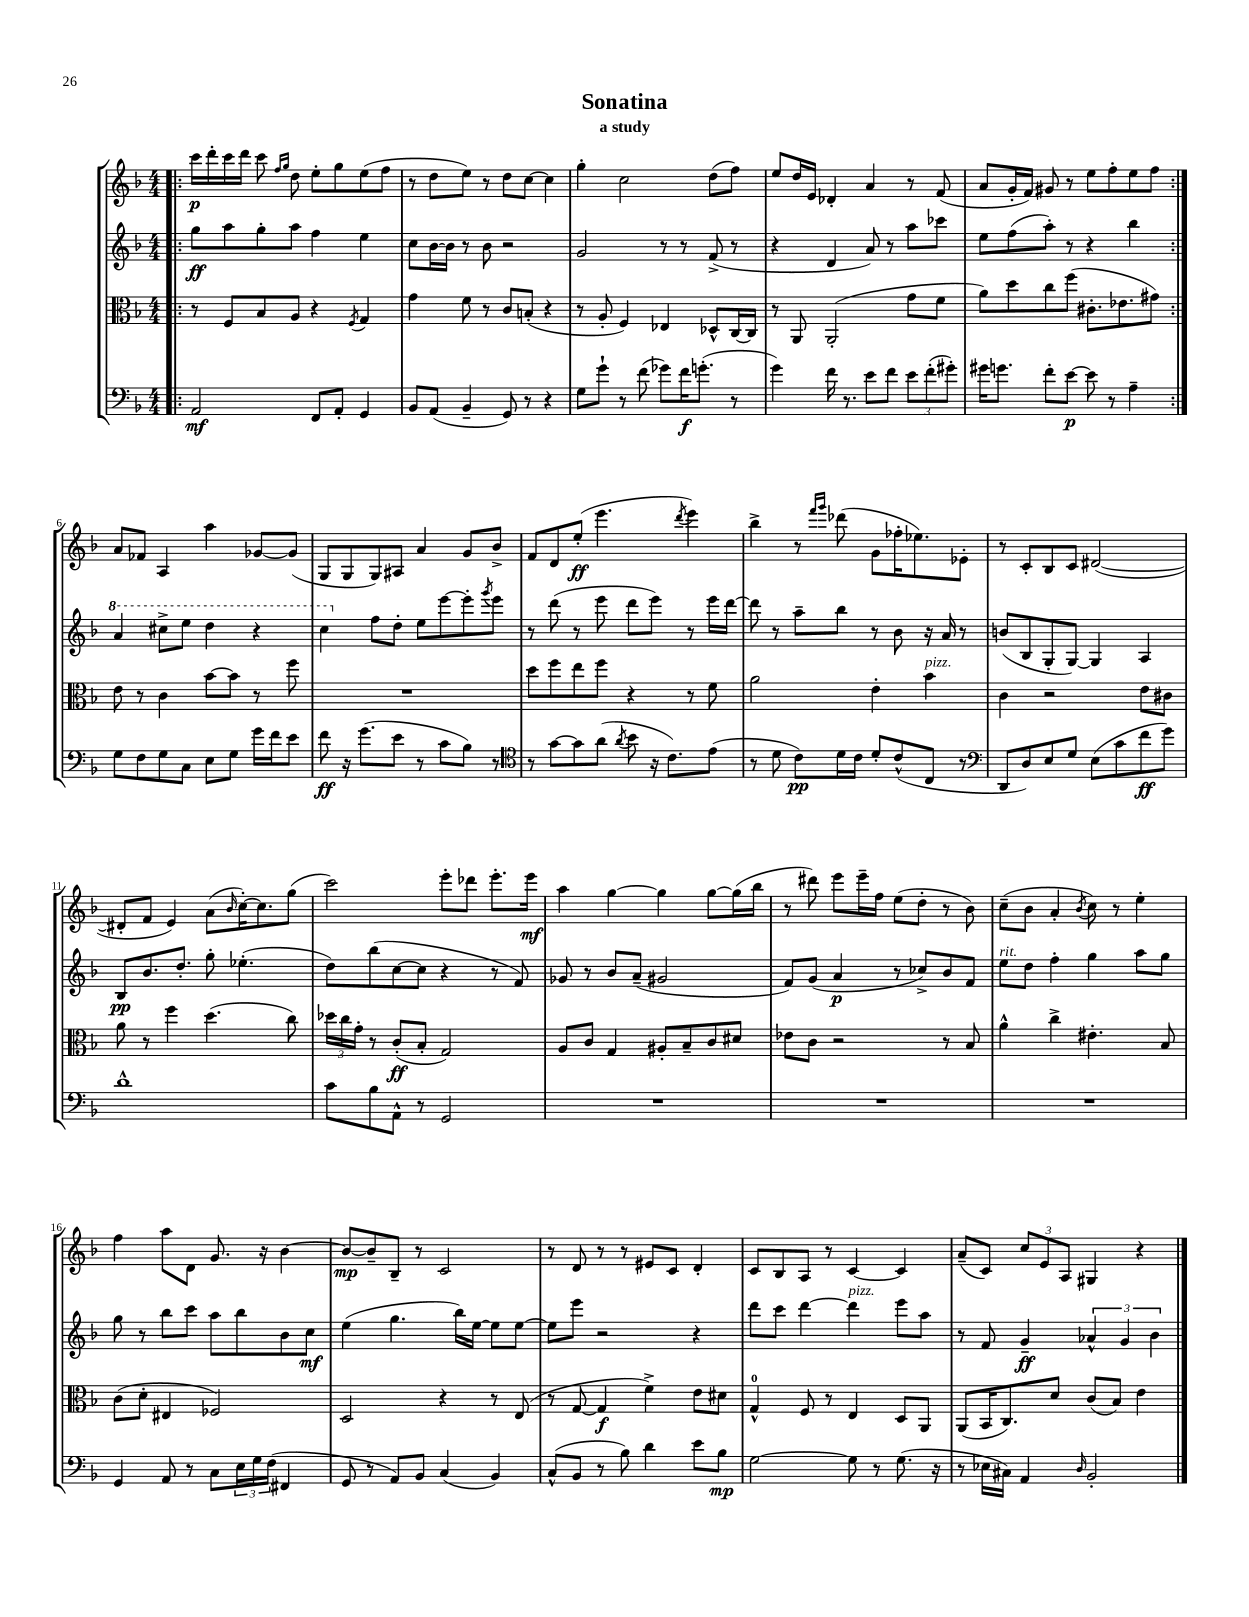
\header { title = "Sonatina" subtitle = "a study" }
<<
\new StaffGroup <<
\new Staff = "s0" {
    \clef treble \key f \major \numericTimeSignature \time 4/4
    \repeat volta 2 { \bar ".|:" c'''16\p d'''16-. c'''16 d'''16 c'''8 \grace { f''16 g''16 } d''8 e''8-. g''8 e''8( f''8 |
    r8 d''8 e''8) r8 d''8 c''8~ c''4 |
    g''4-. c''2 d''8( f''8) |
    e''8 d''16 e'16 des'4-. a'4 r8 f'8( |
    a'8 g'16-. f'16) gis'8 r8 e''8 f''8-. e''8 f''8 | }
    a'8 fes'8 a4 a''4 ges'8~ ges'8( |
    g8 g8 g8) ais8 a'4 g'8 bes'8-> |
    f'8 d'8 e''8-.\ff( e'''4. \acciaccatura { d'''8 } e'''4) |
    bes''4-> r8 \grace { f'''16 g'''16 } des'''8( g'8 fes''16-. ees''8.) ees'8-. |
    r8 c'8-. bes8 c'8 dis'2~( |
    dis'8-. f'8 e'4) a'8( \grace { bes'16 } c''16~-.) c''8. g''8( |
    c'''2) e'''8-. des'''8 e'''8.-. e'''16\mf |
    a''4 g''4~ g''4 g''8~ g''16( bes''16 |
    r8 dis'''8) e'''8 e'''16-- f''16 e''8( d''8-. r8 bes'8) |
    c''8--( bes'8 a'4-. \acciaccatura { bes'8 } c''8) r8 e''4-. |
    f''4 a''8 d'8 g'8. r16 bes'4~ |
    bes'8~\mp bes'8-- bes8-- r8 c'2 |
    r8 d'8 r8 r8 eis'8 c'8 d'4-. |
    c'8 bes8 a8 r8 c'4~ c'4 |
    a'8--( c'8) \tuplet 3/2 { c''8 e'8 a8 } gis4 r4 \bar "|." |
}
\new Staff = "s1" {
    \clef treble \key f \major \numericTimeSignature \time 4/4
    \repeat volta 2 { \bar ".|:" g''8\ff a''8 g''8-. a''8 f''4 e''4 |
    c''8 bes'16~ bes'16 r8 bes'8 r2 |
    g'2 r8 r8 f'8->( r8 |
    r4 d'4 a'8) r8 a''8 ces'''8 |
    e''8 f''8( a''8-.) r8 r4 bes''4 | }
    \ottava #1 a''4 cis'''8-> e'''8 d'''4 r4 |
    c'''4 \ottava #0 f''8 d''8-. e''8 e'''8~ e'''8-. \acciaccatura { g'''8 } e'''8 |
    r8 d'''8( r8 e'''8 d'''8 e'''8) r8 e'''16 d'''16~ |
    d'''8 r8 a''8-- bes''8 r8 bes'8 r16 a'16 r8 |
    b'8( bes8 g8-. g8~) g4 a4 |
    bes8\pp bes'8. d''8.-. g''8-. ees''4.-.( |
    d''8) bes''8( c''8~ c''8 r4 r8 f'8) |
    ges'8 r8 bes'8 a'8--( gis'2 |
    f'8) g'8( a'4\p r8 ces''8->) bes'8 f'8 |
    e''8^\markup { \italic "rit." } d''8 f''4-. g''4 a''8 g''8 |
    g''8 r8 bes''8 c'''8 a''8 bes''8 bes'8 c''8\mf |
    e''4( g''4. bes''16) e''16~ e''8 e''8~ |
    e''8 e'''8 r2 r4 |
    d'''8 c'''8 d'''4~ d'''4^\markup { \italic "pizz." } e'''8 a''8 |
    r8 f'8 g'4--\ff \tuplet 3/2 { aes'4-^ g'4 bes'4 } \bar "|." |
}
\new Staff = "s2" {
    \clef alto \key f \major \numericTimeSignature \time 4/4
    \repeat volta 2 { \bar ".|:" r8 f8 bes8 a8 r4 \acciaccatura { f8 } g4 |
    g'4 f'8 r8 c'8 b8-.( r4 |
    r8 a8-. f4) ees4 des8-^ c16~ c16 |
    r8 a,8 a,2-.( g'8 f'8 |
    a'8) d''8 c''8 f''8( cis'8.-. ees'8. gis'8) | }
    e'8 r8 c'4 bes'8~ bes'8 r8 f''8 |
    R1 |
    d''8 f''8 e''8 f''8 r4 r8 f'8 |
    a'2 e'4-. bes'4^\markup { \italic "pizz." } |
    c'4 r2 e'8 cis'8 |
    a'8 r8 f''4 d''4.( c''8) |
    \tuplet 3/2 { des''16 c''16 g'16-. } r8 c'8-.\ff( bes8-. g2) |
    a8 c'8 g4 ais8-. bes8-- c'8 dis'8 |
    ees'8 c'8 r2 r8 bes8 |
    a'4-^ c''4-> eis'4.-. bes8 |
    c'8( d'8-. eis4 fes2) |
    d2 r4 r8 e8( |
    r8 g8~ g4\f f'4->) e'8 dis'8 |
    g4-0-^ f8 r8 e4 d8 a,8 |
    a,8( bes,16 c8.) d'8 c'8( bes8) e'4 \bar "|." |
}
\new Staff = "s3" {
    \clef bass \key f \major \numericTimeSignature \time 4/4
    \repeat volta 2 { \bar ".|:" a,2\mf f,8 a,8-. g,4 |
    bes,8 a,8( bes,4-- g,8) r8 r4 |
    g8 g'8-! r8 f'8( ges'8) f'16\f g'8.-.( r8 |
    g'4) f'16 r8. e'8 f'8 \tuplet 3/2 { e'8 f'8-.( gis'8-.) } |
    gis'16 g'8. f'8-. e'8~\p e'8 r8 a4-- | }
    g8 f8 g8 c8 e8 g8 g'16 f'16 e'8 |
    f'8\ff r16 g'8.( e'8 r8 c'8 bes8) r8 |
    \clef tenor r8 g'8~ g'8 a'8( \acciaccatura { a'8 } bes'8 r16 c'8.) e'8( |
    r8 d'8 c'8\pp) d'16 c'16 d'8-. c'8-^( c8 r8 |
    \clef bass d,8 d8) e8 g8 e8( c'8 f'8\ff g'8) |
    d'1-^ |
    c'8 bes8 a,8-^ r8 g,2 |
    R1 |
    R1 |
    R1 |
    g,4 a,8 r8 c8 \tuplet 3/2 { e16 g16 f16( } fis,4 |
    g,8 r8 a,8) bes,8 c4( bes,4) |
    c8-^( bes,8 r8 bes8) d'4 e'8 bes8\mp |
    g2~ g8 r8 g8.( r16 |
    r8 ees16 cis16) a,4 \grace { d16 } bes,2-. \bar "|." |
}
>>
>>
